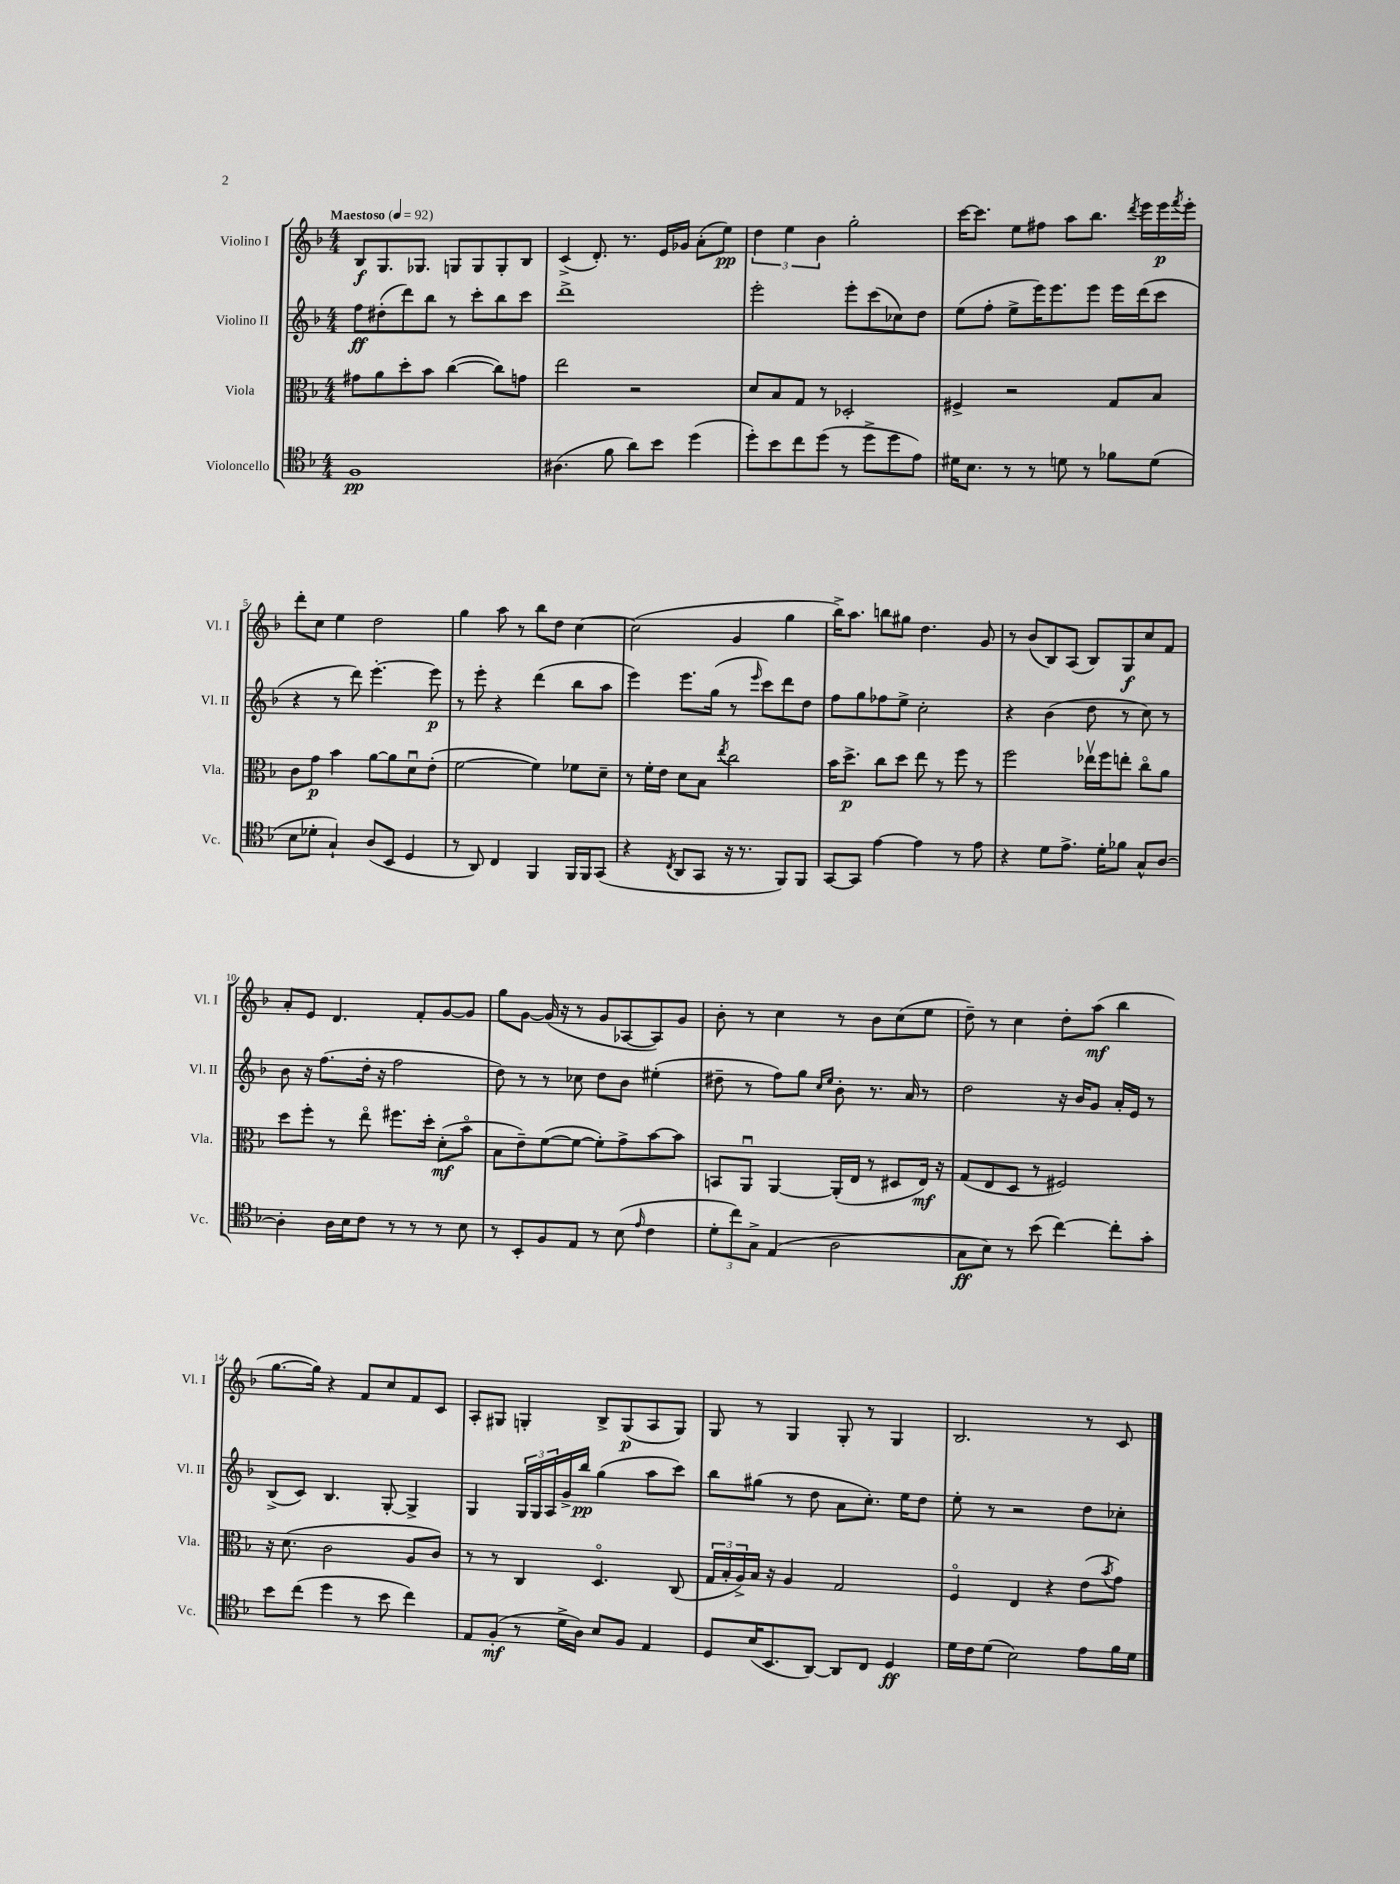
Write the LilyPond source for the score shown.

<<
\new StaffGroup <<
\new Staff = "s0" \with { instrumentName = "Violino I" shortInstrumentName = "Vl. I" } {
    \clef treble \key f \major \numericTimeSignature \time 4/4 \tempo "Maestoso" 4 = 92
    bes8\f g8. ges8. g8 g8 g8-. bes8 |
    c'4->( d'8.-.) r8. e'16 ges'16 a'8-.( e''8\pp) |
    \tuplet 3/2 { d''4 e''4 bes'4 } g''2-. |
    c'''16~ c'''8. e''8 fis''8 a''8 bes''8. \acciaccatura { d'''8 } e'''16 e'''16\p \acciaccatura { f'''8 } e'''16-. |
    d'''8-. c''8 e''4 d''2 |
    g''4 a''8 r8 bes''8 d''8 c''4~ |
    c''2( g'4 g''4 |
    bes''16->) a''8. b''8 gis''8 d''4. g'8 |
    r8 bes'8( bes8) a8( bes8) g8\f c''8 f'8 |
    a'8-. e'8 d'4. f'8-. g'8~ g'8 |
    g''8 g'8~ g'16( r16 r8 g'8 aes8~ aes8) g'8 |
    bes'8-. r8 c''4 r8 bes'8 c''8( e''8 |
    d''8--) r8 c''4 d''8-. a''8\mf( bes''4 |
    g''8.~ g''16) r4 f'8 c''8 f'8 c'8 |
    a8-. gis8 g4-. bes8-> g8\p( a8 g8) |
    g8 r8 g4 g8-. r8 g4 |
    bes2. r8 c'8 \bar "|." |
}
\new Staff = "s1" \with { instrumentName = "Violino II" shortInstrumentName = "Vl. II" } {
    \clef treble \key f \major \numericTimeSignature \time 4/4
    f''8\ff dis''8-.( d'''8) bes''8 r8 c'''8-. bes''8 c'''8 |
    d'''1-> |
    e'''2-. e'''8-. c'''8( ces''8) d''8 |
    e''8( f''8-. e''8-> e'''16) e'''8. e'''8 e'''16 d'''16( c'''8 |
    r4 r8 d'''8) e'''4.~-. e'''8\p |
    r8 e'''8-. r4 d'''4( bes''8 a''8 |
    e'''4) e'''8. g''16( r8 \grace { e'''16 } c'''8) d'''8 d''8 |
    f''8 g''8 fes''8 e''8-> c''2-. |
    r4 bes'4( d''8 r8 c''8) r8 |
    bes'8 r16 f''8.( d''16-. r16 f''2 |
    d''8) r8 r8 ces''8 d''8 bes'8 eis''4-.( |
    dis''8-- r8 f''8) g''8 \grace { c''16 e''16 } bes'8-. r8. a'16 r8 |
    d''2 r16 bes'16 g'8 a'16-. e'16 r8 |
    bes8->( c'8) bes4. g8~-. g4-> |
    g4 \tuplet 3/2 { g16 g16 a16 } g'16-> bes''16\pp g''4( a''8 c'''8) |
    bes''8 gis''8( r8 d''8 a'8 c''8.-.) e''16 d''8 |
    e''8-. r8 r2 d''8 ces''8-. \bar "|." |
}
\new Staff = "s2" \with { instrumentName = "Viola" shortInstrumentName = "Vla." } {
    \clef alto \key f \major \numericTimeSignature \time 4/4
    gis'8 a'8 d''8-. bes'8 c''4~( c''8) g'8 |
    e''2 r2 |
    d'8 bes8 g8 r8 des2-. |
    fis4-> r2 g8 bes8 |
    c'8 g'8\p bes'4 a'8~ a'8 d'8\downbow e'8-.( |
    f'2~ f'4) fes'8 d'8-- |
    r8 f'16-. e'16 d'8 bes8 \acciaccatura { e''8 } c''2 |
    bes'16 d''8.->\p c''8 d''8 e''8 r8 f''8 r8 |
    f''2 ees''16\upbow f''16 e''8-. c''8\flageolet a'8 |
    d''8 f''8-. r8 e''8\flageolet fis''8. d''16-. d'8-.\mf( bes'8\flageolet |
    bes8 e'8--) f'8~( f'8~ f'8-.) g'8-> bes'8~ bes'8 |
    b,8 a,8\downbow a,4~ a,16-.( e16 r8 dis8 e16\mf) r16 |
    g8( e8 d8 r8 fis2) |
    r16 d'8.( c'2 a8 c'8) |
    r8 r8 c4 d4.\flageolet c8( |
    \tuplet 3/2 { g16 bes16-. a16->) } bes16 r16 a4 g2 |
    f4\flageolet e4 r4 e'8( \acciaccatura { bes'8 } g'8) \bar "|." |
}
\new Staff = "s3" \with { instrumentName = "Violoncello" shortInstrumentName = "Vc." } {
    \clef tenor \key f \major \numericTimeSignature \time 4/4
    f1\pp |
    ais4.( f'8 a'8) bes'8 d''4( |
    d''8-.) bes'8 c''8 d''8( r8 d''8-> d''8 e'8) |
    dis'16 bes8. r8 r8 d'8 r8 fes'8 d'8( |
    bes8 des'8-. g4-!) a8( bes,8 d4 |
    r8 a,8) c4 f,4 f,16 f,16 g,8( |
    r4 \acciaccatura { c8 } a,8 g,8 r16 r8. f,8) f,8 |
    g,8~ g,8 e'4~ e'4 r8 e'8 |
    r4 d'8 e'8.-> d'16-. fes'8 g8-^ a8~ |
    a4-. a16 bes16 c'8 r8 r8 r8 bes8 |
    r8 bes,8-. f8 e8 r8 bes8( \grace { e'16 } c'4 |
    \tuplet 3/2 { d'8-. c''8) g8-> } e4( a2 |
    g8\ff bes8) r8 bes'8( c''4~) c''8-. g'8-. |
    bes'8 c''8( d''4 r8 bes'8 c''4) |
    e8 f8-.\mf( r8 d'16-> a16) bes8 f8 e4 |
    d8 bes16( bes,8. a,8~) a,8 c8 d4\ff |
    d'16 c'16 d'8( bes2) e'8 f'16 d'16 \bar "|." |
}
>>
>>
